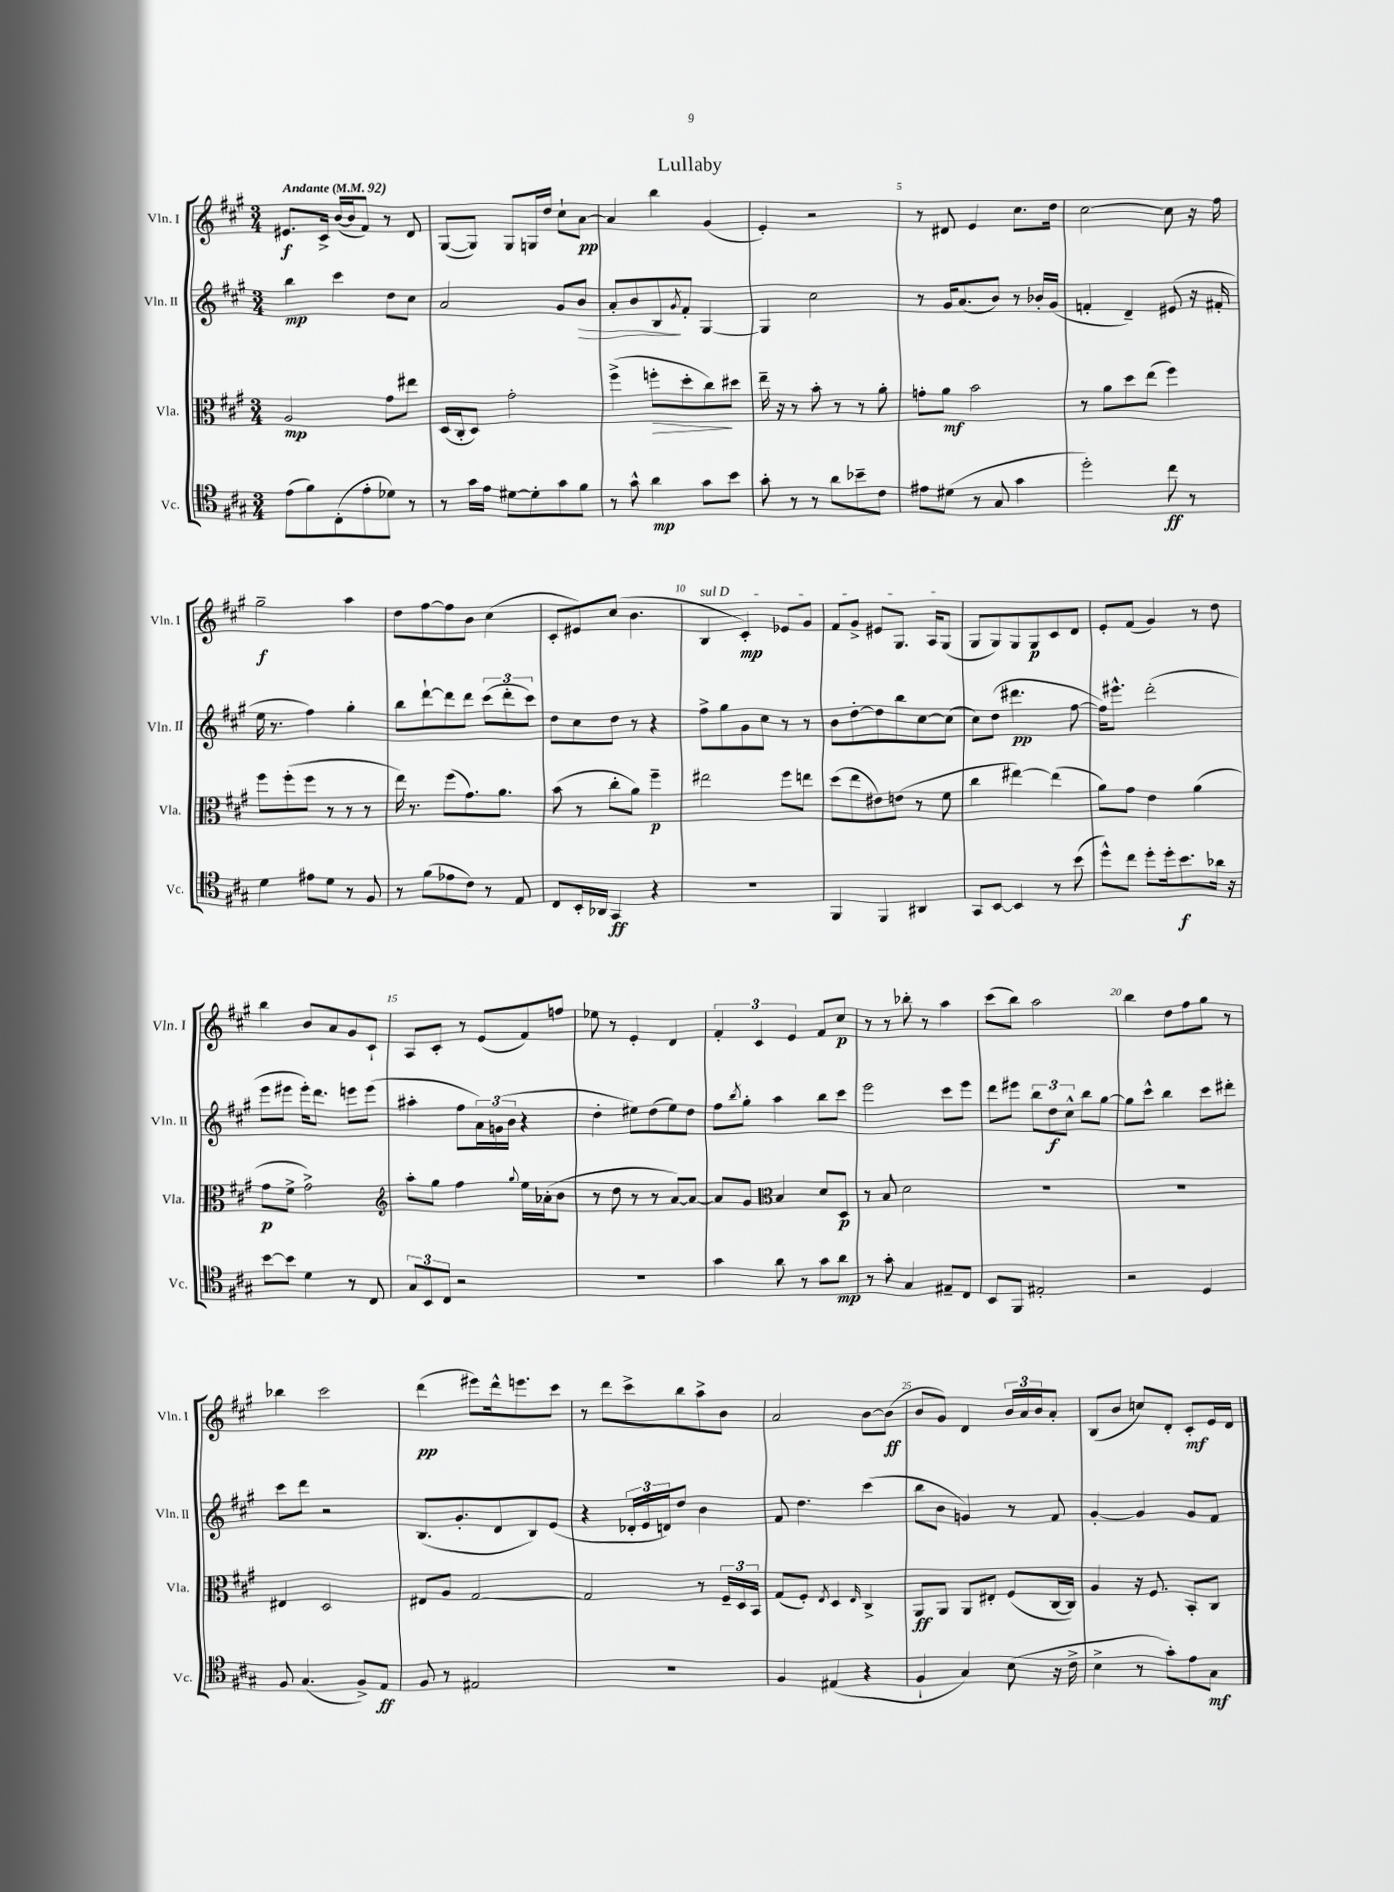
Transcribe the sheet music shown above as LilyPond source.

\header { title = "Lullaby" }
<<
\new StaffGroup <<
\new Staff = "s0" \with { instrumentName = "Vln. I" shortInstrumentName = "Vln. I" } {
    \clef treble \key a \major \numericTimeSignature \time 3/4 \tempo "Andante" 4 = 92
    eis'8.\f cis'16-> b'16~( b'16 fis'8) r8 d'8 |
    gis8~( gis8) gis8 g16 d''16 cis''8-! a'8~\pp |
    a'4 b''4 gis'4( |
    e'4-.) r2 |
    r8 dis'8 e'4 cis''8. d''16 |
    cis''2~ cis''8 r16 fis''16 |
    gis''2--\f a''4 |
    d''8 fis''8~ fis''8 b'8 cis''4( |
    cis'8-. eis'8) cis''8( b'4. |
    \once \override TextSpanner.bound-details.left.text = \markup { \italic "sul D" } b4\startTextSpan cis'4-.\mp) ees'8 gis'8 |
    fis'8 gis'8-> eis'8 gis8. a16 gis8\stopTextSpan( |
    gis8 gis8) gis8 gis8\p cis'8 d'8 |
    e'8-. fis'8( gis'4) r8 d''8 |
    b''4 b'8 a'8 gis'8 cis'8-! |
    a8 cis'8-. r8 e'8( fis'8) f''8 |
    ees''8 r8 e'4-. d'4 |
    \tuplet 3/2 { fis'4-. cis'4 e'4 } fis'8 cis''8\p |
    r8 r8 bes''8-. r8 a''4 |
    cis'''8( b''8) a''2 |
    b''4 d''8 fis''8 gis''8 r8 |
    bes''4 cis'''2 |
    d'''4\pp( eis'''8) d'''16-^ e'''8. cis'''8 |
    r8 d'''8 cis'''8-> b''8 a''8-> b'8 |
    a'2 b'8~ b'8\ff( |
    b'8 gis'8) d'4 \tuplet 3/2 { b'16 a'16 b'16 } a'8-. |
    b8( b'8 c''8) d'8-. cis'8-.\mf e'16 d'16 \bar "|." |
}
\new Staff = "s1" \with { instrumentName = "Vln. II" shortInstrumentName = "Vln. II" } {
    \clef treble \key a \major \numericTimeSignature \time 3/4
    b''4\mp cis'''4 d''8 cis''8 |
    a'2 gis'8 b'8\> |
    a'8-. b'8 b8\! \acciaccatura { gis'8 } fis'8-. gis4~ |
    gis4 cis''2 |
    r8 gis'16 a'8.( b'8) r8 bes'16-. gis'16( |
    f'4-. d'4--) eis'8( r16 fis'16-. |
    e''16 r8. fis''4) gis''4-. |
    b''8 d'''8~-! d'''8 d'''8 \tuplet 3/2 { cis'''8( d'''8-. cis'''8) } |
    d''8 cis''8 d''8 r8 r4 |
    fis''8-> gis''8 gis'8 cis''8 r8 r8 |
    b'8 d''8~-. d''8 b''8 cis''8~ cis''8( |
    cis''8) d''8( dis'''4.\pp fis''8~ |
    fis''16) eis'''8.-^ d'''2-.( |
    e'''8 eis'''8 eis'''16-.) d'''8. e'''8 e'''8( |
    ais''4-. fis''8 \tuplet 3/2 { a'16) g'16( b'16 } r4 |
    d''4-. eis''8) d''8( eis''8) d''8 |
    fis''8 \acciaccatura { b''8 } gis''8-. a''4 b''8 cis'''8 |
    e'''2 cis'''8 e'''8 |
    d'''8 eis'''8 \tuplet 3/2 { b''8 d''8\f cis''8-^ } b''8 gis''8~ |
    gis''8 cis'''8-^ b''4 cis'''8 dis'''8-. |
    cis'''8 d'''8 r2 |
    b8.( gis'8.-. d'8 b8) e'8( |
    r4 \tuplet 3/2 { des'16-. e'16 d'16) } d''8 b'4 |
    fis'8 d''4. cis'''4( |
    b''8 b'8 g'4) r8 fis'8 |
    gis'4~-. gis'4 gis'8 fis'8 \bar "|." |
}
\new Staff = "s2" \with { instrumentName = "Vla." shortInstrumentName = "Vla." } {
    \clef alto \key a \major \numericTimeSignature \time 3/4
    a2\mp gis'8 eis''8 |
    d16( cis16-. d8) gis'2-. |
    fis''4->( f''8-.\> d''8-. cis''8\!) dis''8 |
    e''16-- r16 r8 b'8-. r8 r8 a'8-. |
    g'8-. a'8\mf b'2 |
    r8 a'8 d''8 e''8( fis''4) |
    fis''8 fis''8-.( fis''8 r8 r8 r8 |
    e''16) r8. fis''8( gis'8.) a'8. |
    b'8( r8 cis''8-. a'8) fis''4--\p |
    eis''2 fis''8 e''8 |
    d''8( e''8 eis'8) e'8( r8 fis'8 |
    cis''4 eis''4~) eis''4( |
    a'8) gis'8 e'4 a'4( |
    gis'8\p fis'8-> gis'2->) |
    \clef treble a''8-. gis''8 fis''4 \appoggiatura { gis''8 } e''16 aes'16-.( b'8 |
    r8 d''8 r8 r8 a'8~) a'8~ |
    a'8 gis'8 \clef alto b4 d'8 d8\p |
    r8 b8 d'2 |
    R2. |
    R2. |
    eis4 d2 |
    eis8 a8 gis2~ |
    gis2 r8 \tuplet 3/2 { fis16-- d16 b,16 } |
    gis8( fis8-.) \acciaccatura { e8 } d4 \grace { e16 } cis4-> |
    a,8\ff a,8 a,8 eis8-. fis8( cis16~ cis16) |
    a4 r16 fis8. b,8-. cis8 \bar "|." |
}
\new Staff = "s3" \with { instrumentName = "Vc." shortInstrumentName = "Vc." } {
    \clef tenor \key a \major \numericTimeSignature \time 3/4
    e'8( fis'8) cis8-.( e'8-. des'8) r8 |
    r8 gis'16 e'16 dis'8~ dis'8-. gis'8 fis'8 |
    r8 gis'8-^ a'4\mp gis'8 b'8 |
    gis'8-. r8 r8 a'8 bes'8-- cis'8 |
    eis'8 dis'8( r8 gis8 gis'4 |
    d''2-.) cis''8\ff r8 |
    d'4 eis'8 d'8 r8 fis8 |
    r8 fis'8( ees'8 cis'8) r8 e8 |
    cis8 b,16-. aes,16 gis,4\ff r4 |
    R2. |
    fis,4 fis,4 ais,4 |
    gis,8 b,8~ b,4 r8 b'8( |
    d''8-^) cis''8 d''8-. d''16-. b'8.\f aes'16 r16 |
    b'8~ b'8 d'4 r8 cis8 |
    \tuplet 3/2 { gis8 b,8 cis8 } r2 |
    R2. |
    gis'4 a'8 r8 gis'8 a'8\mp |
    r8 gis'8-. gis4 eis8-- cis8 |
    b,8 fis,8 eis2-. |
    r2 d4 |
    fis8 gis4.( fis8->) e8\ff |
    fis8 r8 eis2 |
    R2. |
    fis4 eis4( r4 |
    fis4-! gis4) b8( r16 cis'16-> |
    b4-> r8 gis'8-.) e'8 gis8\mf \bar "|." |
}
>>
>>
\layout { \context { \Score \override BarNumber.break-visibility = ##(#f #t #t) barNumberVisibility = #(every-nth-bar-number-visible 5) } }
